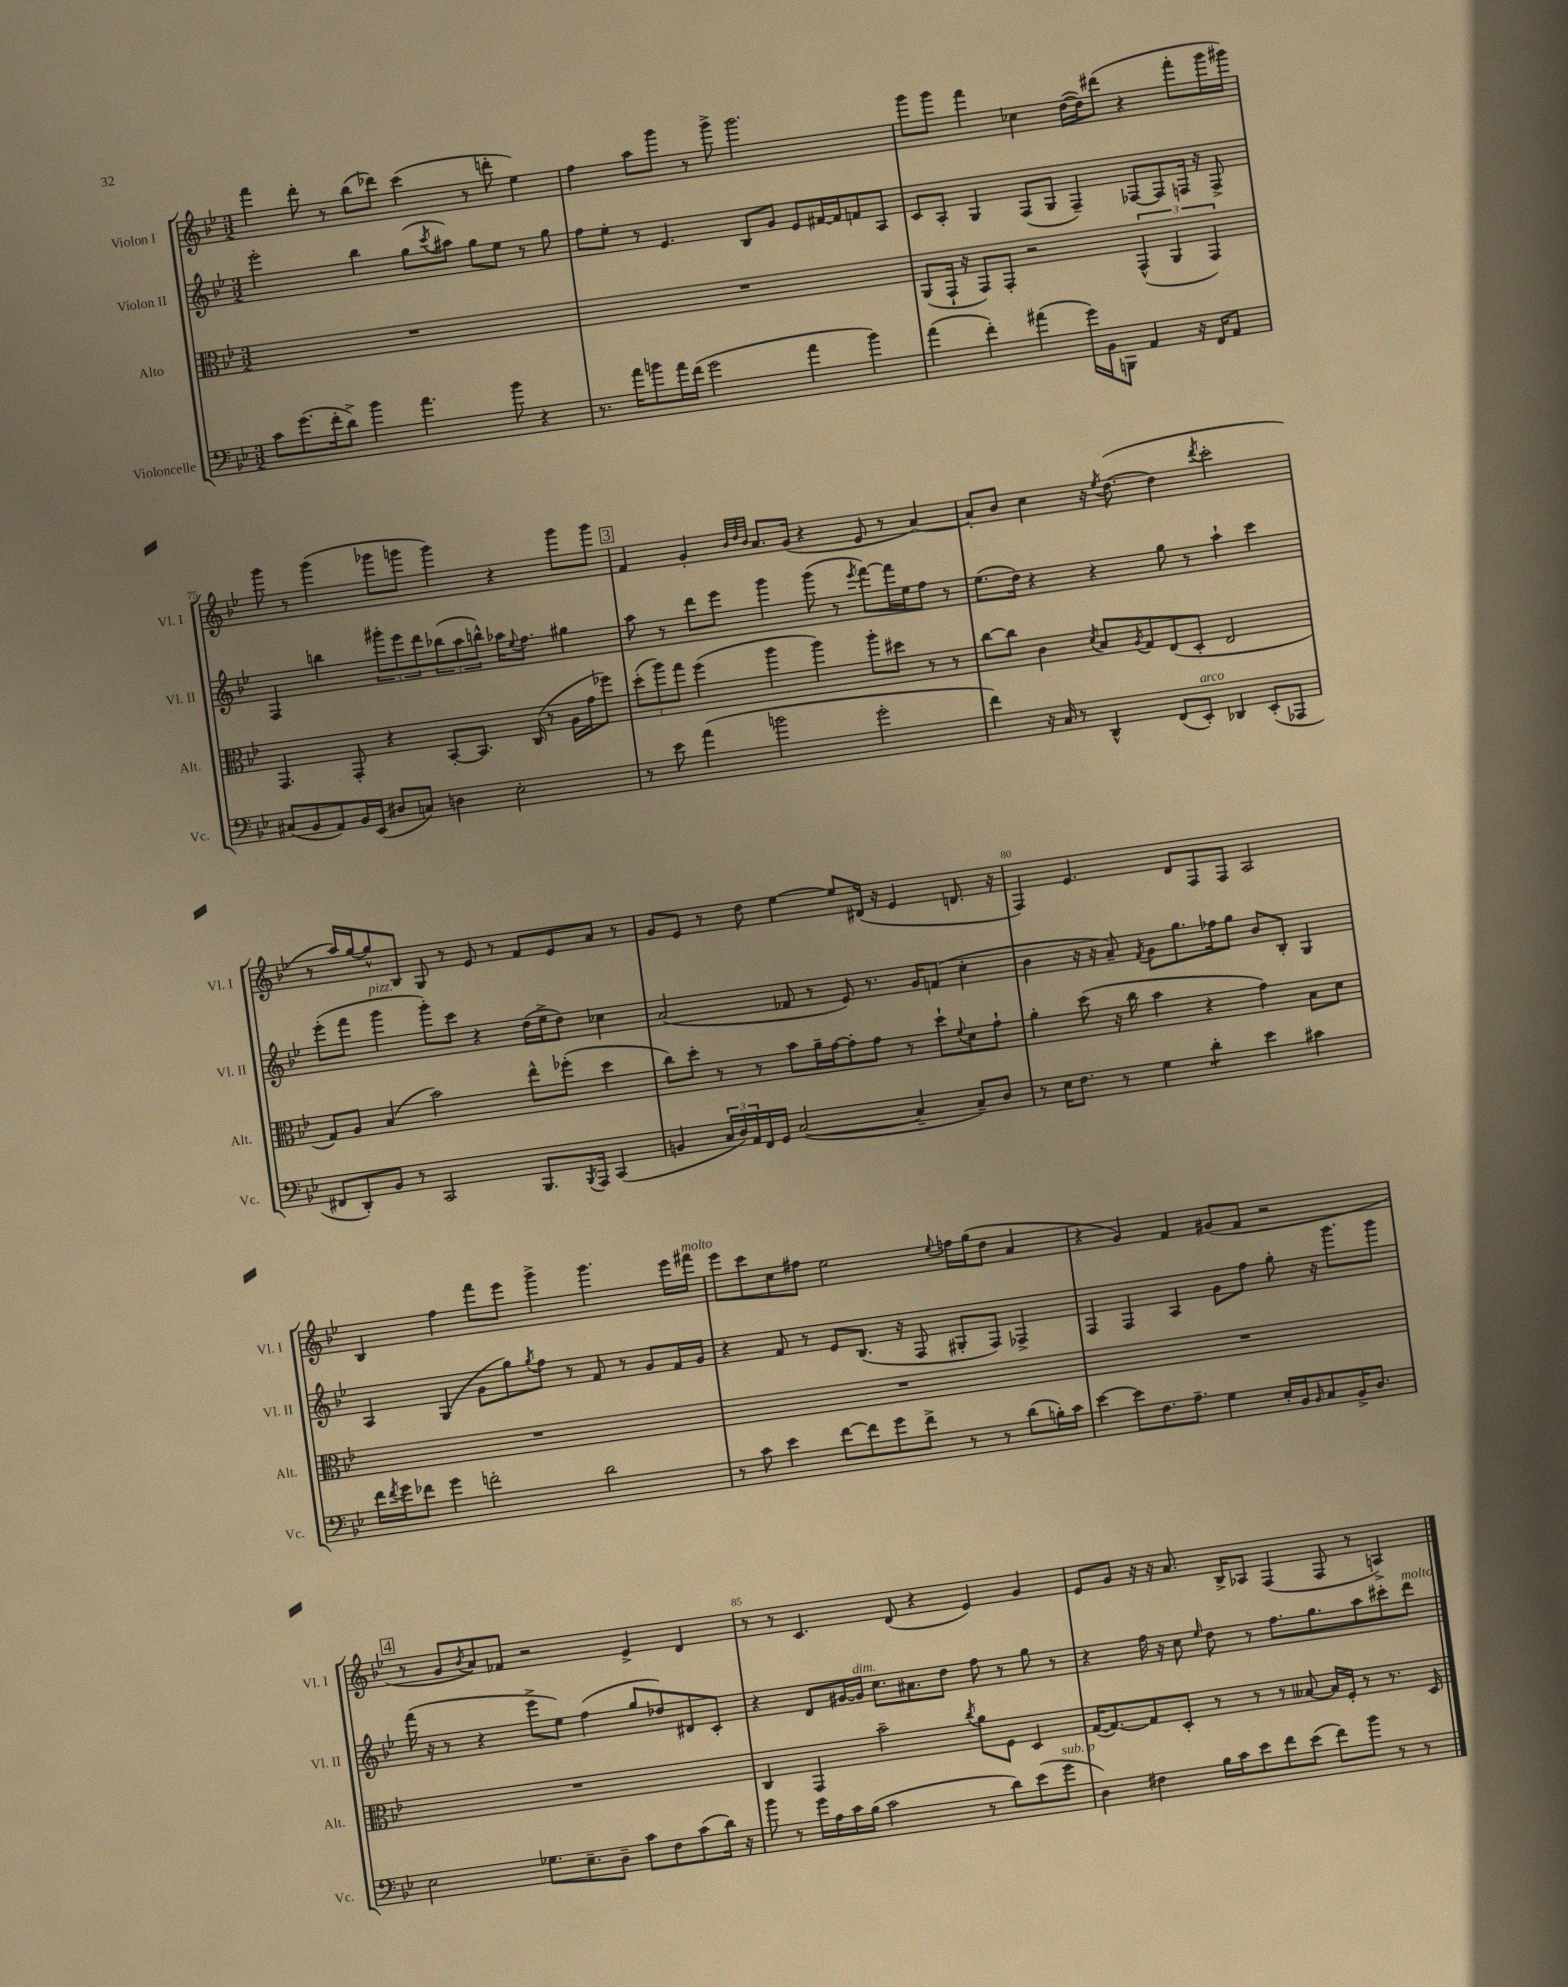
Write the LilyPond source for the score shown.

<<
\new StaffGroup <<
\new Staff = "s0" \with { instrumentName = "Violon I" shortInstrumentName = "Vl. I" } {
    \clef treble \key bes \major \numericTimeSignature \time 3/2
    f'''4 d'''8-. r8 bes''8( des'''8) c'''4( r8 d'''8-. ees''4) |
    f''4 a''8 g'''8 r8 g'''8-> g'''2. |
    g'''8 g'''8 f'''4 ces''4 d''16~( d''16) dis'''8( r4 f'''8-. g'''16 gis'''16) |
    g'''8 r8 g'''4( ges'''8 g'''8 g'''4) r4 g'''8 g'''8 |
    \mark \markup { \box "3" } f'4 g'4-. \grace { bes'32 d''32 bes'32 } a'8. g'16( r4 ees'8 r8 a'4~) |
    a'8-. bes'8 c''4 r16 \acciaccatura { ees''8 } d''8.~( d''4 \acciaccatura { d'''8 } c'''2-. |
    r8 a''16) g''16~ g''8-^ bes8 g8 r8 ees'8 r8 f'8 ees'8 a'8 r8 |
    g'8 ees'8 r8 d''8 ees''4~ ees''8 dis'16( r16 ees'4 d'8. r16 |
    f4) ees'4. d'8 f8 f8 a2 |
    bes4 f''4 f'''8 ees'''8 g'''4-> g'''4. ees'''16 fis'''16^\markup { \italic "molto" } |
    ees'''8 c'''8 c''8 fis''8 ees''2 \appoggiatura { ees''8 } f''16 g''16( d''8 a'4 |
    r4 g'4) f'4 gis'8( f'8 r2 |
    \mark \markup { \box "4" } r8 g'8 \acciaccatura { bes'8 } a'8) fes'8 r2 ees'4-> d'4 |
    r8 r8 c'4. d'8( r4 ees'4) g'4 |
    ees'8 g'8 r16 r16 a'8. bes16-> aes8 f4( f8 r8 a4->) \bar "|." |
}
\new Staff = "s1" \with { instrumentName = "Violon II" shortInstrumentName = "Vl. II" } {
    \clef treble \key bes \major \numericTimeSignature \time 3/2
    ees'''2-. bes''4 g''8( \acciaccatura { c'''8 } ais''8) g''8 ees''8 r8 g''8 |
    f''8 ees''8-. r8 ees'4. bes8 g'8 ees'8 fis'16~ fis'16 f'8 a8 |
    c'8 a8-. g4 f8( g8 f4--) fes8~ fes8 f16 r16 f8-> |
    f4 b''4 \tuplet 3/2 { gis'''8-. ees'''8 d'''8 } \tuplet 3/2 { bes''8( a''8 b''8-^) } aes''16 \appoggiatura { ees''8 } f''8. gis''4 |
    \mark \markup { \box "3" } a''8 r8 d'''8 ees'''8 g'''4 g'''8( r8 \acciaccatura { ees'''8 } f'''8~) f'''16 ees''16 f''8 r8 |
    ees''8.( d''16) r4 r4 g''8 r8 a''4-! c'''4 |
    ees'''8-.( f'''8 g'''4^\markup { \italic "pizz." } g'''8-.) c'''8 r4 d''16( ees''16-> d''8) ces''4 |
    a'2( fes'8 r8 ees'8) r8. g'16 f'8( c''4-. |
    bes'4 r16 r16 a'8--) \acciaccatura { f'8 } g'8 g''8. fes''16 g''8 bes'8 bes8-. g4 |
    a4 g4( g'8 g''8) \acciaccatura { g''8 } f''8 r8 f'8 r8 g'8 f'16 g'16 |
    r4 f'8 r8 ees'8 bes8.( r16 f8 gis8-. f8) fes4-> |
    f4 f4 a4 g'8 f''8 g''8-. r16 g'''8. g'''8 |
    \mark \markup { \box "4" } f'''16( r16 r8 r4 ees'''8-> ees''8) f''4( g''8 des''8) dis'8 c'8-. |
    r4 d'8 gis'16~ gis'16^\markup { \italic "dim." } c''8. ais'8. d''8 f''8 r8 g''8 r8 |
    r4 f''16 r16 c''8 \grace { ees''16 } d''8 r8 f''8. g''8. a''8 cis'''8-. d'''8^\markup { \italic "molto" } \bar "|." |
}
\new Staff = "s2" \with { instrumentName = "Alto" shortInstrumentName = "Alt." } {
    \clef alto \key bes \major \numericTimeSignature \time 3/2
    R1. |
    R1. |
    a,8( g,16-! r16 g,8) g,8-. r2 \tuplet 3/2 { g,4-^( a,4 g,4) } |
    g,4. g,8-. r4 bes,8~-. bes,8. c16( r8 a16 g'16 fes''8) |
    \mark \markup { \box "3" } \tuplet 3/2 { d''8-.( a''8) g''8 } f''4( a''4 a''4) a''8-. dis''8 r8 r8 |
    c''8~ c''8 c'4 \acciaccatura { d'8 } bes8 \acciaccatura { a8 } g8 ees8( d8-. ees2 |
    g8) a8 bes4( bes'2) ees''8-^ fes''8-.( d''4 |
    c''8) d''8-. r8 r8 bes'8 a'16-- g'16~ g'8-. g'8 r8 d''8-! \appoggiatura { f'8 } d'8 g'8-! |
    a'4-. d''8( r16 c''16 bes'4 r4 g'4) bes8 d'8 |
    R1. |
    R1. |
    R1. |
    \mark \markup { \box "4" } R1. |
    c4 g,4 bes'2-- \acciaccatura { c''8 } a'8 f8 d4 |
    g16~( g8.~) g8 d8-. r8 r8 r8 beses8~ beses16 f16-. r8 r8. d16 \bar "|." |
}
\new Staff = "s3" \with { instrumentName = "Violoncelle" shortInstrumentName = "Vc." } {
    \clef bass \key bes \major \numericTimeSignature \time 3/2
    c'8 g'8.( f'16-. d'8->) bes'4 a'4. bes'8 r4 |
    r8. a'16 b'8 a'16 f'16( g'2 a'4 b'4) |
    a'4( f'4-.) ais'4( g'16) bes,16 b,,8 a,4 r16 f,16 a,8 |
    cis8( bes,8 a,8) bes,16 ees,16( dis8 c8) d4 ees2-. |
    \mark \markup { \box "3" } r8 ees'8 a'4( b'2 g'2-. |
    f'4) r16 c16 r8 d,4-^ f,8( ees,8-.^\markup { \italic "arco" }) des,4 ees,8-.( aes,,8 |
    fis,8 d,8-.) bes,8 r8 c,2 bes,,8. \acciaccatura { bes,,8 } a,,16 c,4( |
    b,4 \tuplet 3/2 { c16 d16) a,16 } f,16 g,16 c2~( c4-- c8--) d8 |
    r8 ees16 f8. r8 g4 d'4:8-. ees'4 cis'4 |
    f'16 \acciaccatura { f'8 } g'16 fes'8 g'4 f'2-. d'2 |
    r8 c'8 ees'4 f'8~ f'8 g'8 f'8-> r8 r8 d'8( b16-.) c'16 |
    ees'4~ ees'8 f8. a8.-- g4 ees16-. bes,16 \grace { bes,16 } c8 bes,16-> d8. |
    \mark \markup { \box "4" } ees2 ges8. ees8.-- d8-- c'8 f8 c'8( d'16) r16 |
    bes'8 r8 g'16 a16 c'16 bes16( c'2 r8 d'8) ees'8( g'8^\markup { \italic "sub. p" } |
    d4) fis4 bes16 c'16 ees'8 f'8 ees'8( f'8) bes'8 r8 r8 \bar "|." |
}
>>
>>
\layout { \context { \Score currentBarNumber = #72 \override BarNumber.break-visibility = ##(#f #t #t) barNumberVisibility = #(every-nth-bar-number-visible 5) } }
